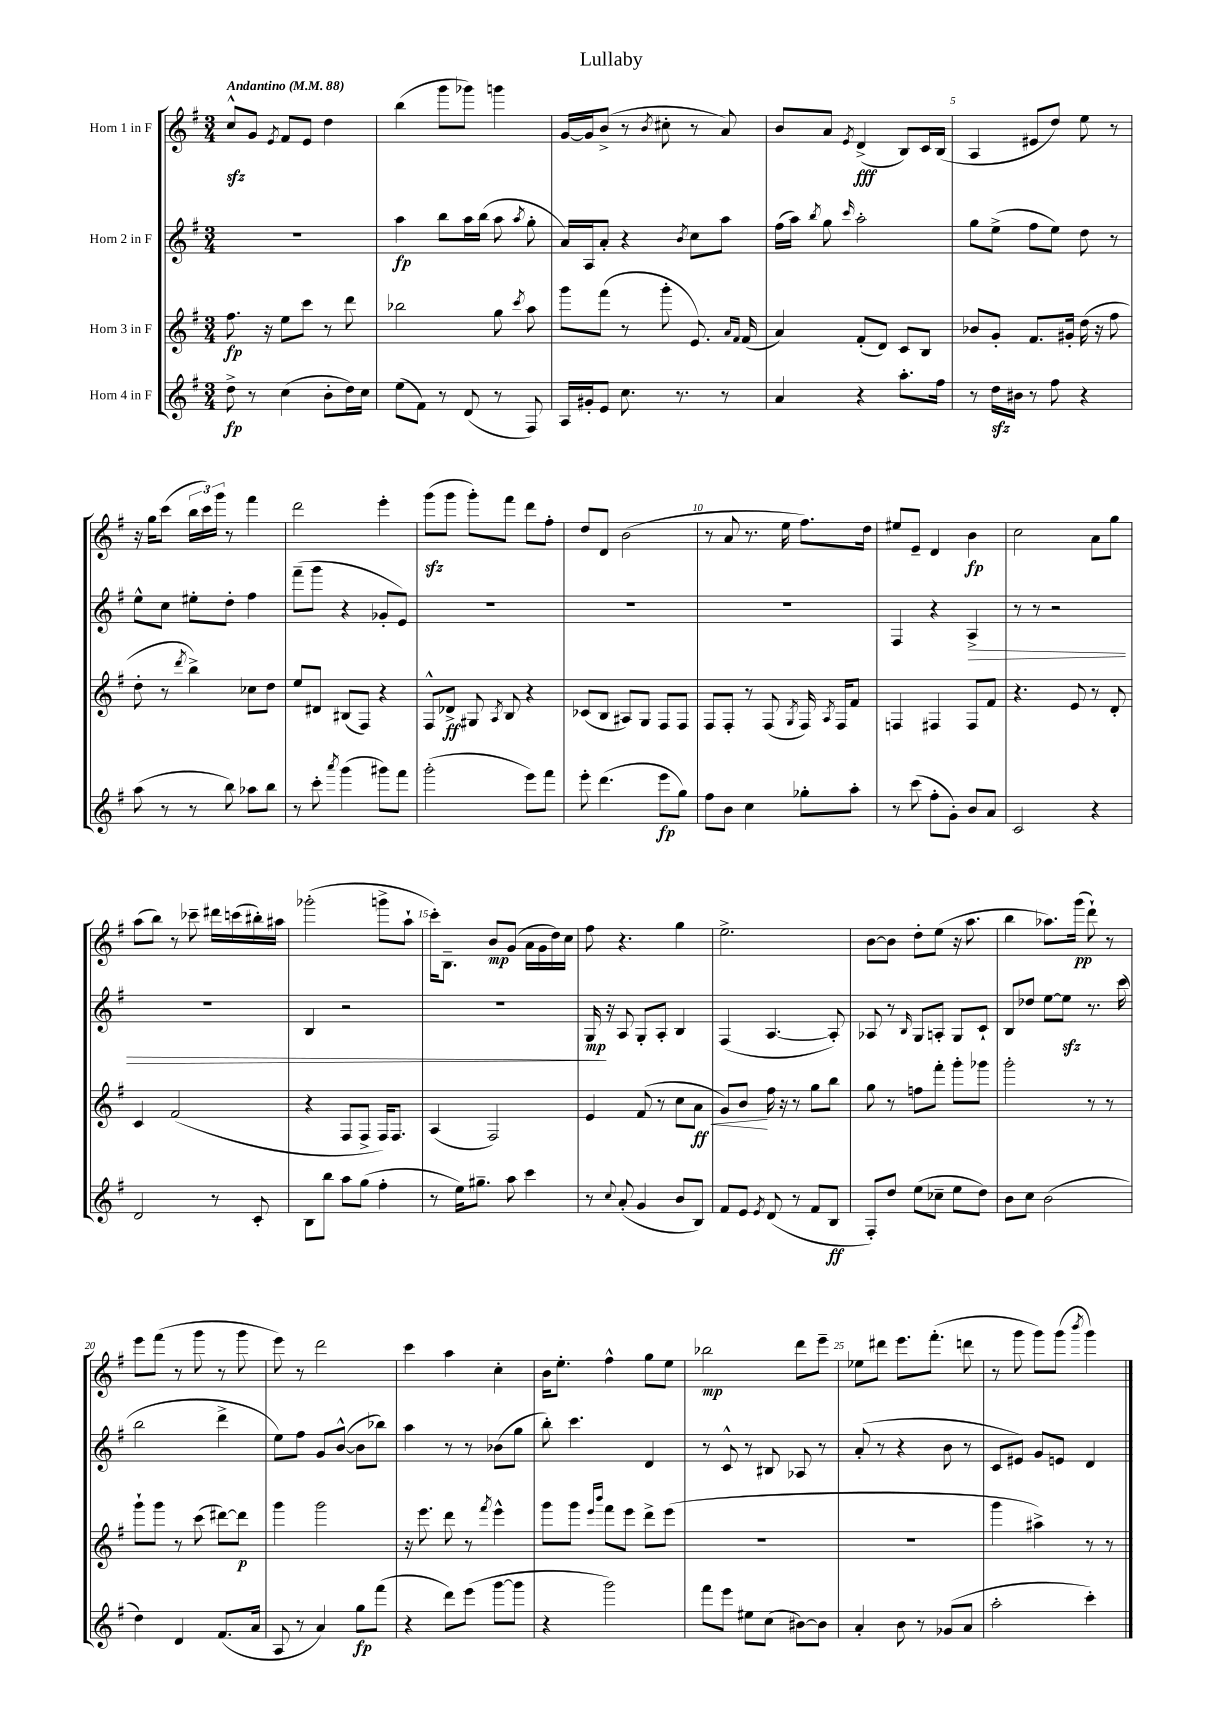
\header { title = "Lullaby" }
<<
\new StaffGroup <<
\new Staff = "s0" \with { instrumentName = "Horn 1 in F" } {
    \clef treble \key g \major \numericTimeSignature \time 3/4 \tempo "Andantino" 4 = 88
    \autoBeamOff c''8[-^\sfz g'8] \acciaccatura { e'8 } fis'8[ e'8] d''4 |
    b''4( g'''8[ ges'''8]) g'''4 |
    g'16[~ g'16 b'8]->( r8 \acciaccatura { b'8 } cis''8-. r8 a'8) |
    b'8[ a'8] \acciaccatura { e'8 } d'4->\fff( b8[) c'16 b16]( |
    a4 eis'8[ d''8]) e''8 r8 |
    r16 g''16[ c'''8]( \tuplet 3/2 { b''16[ c'''16) g'''16] } r8 fis'''4 |
    d'''2 e'''4-. |
    g'''8[\sfz( g'''8] g'''8[-.) fis'''8] d'''8[ fis''8]-. |
    d''8[ d'8] b'2( |
    r8 a'8 r8. e''16 fis''8.[) d''16] |
    eis''8[ e'8]-- d'4 b'4\fp |
    c''2 a'8[ g''8] |
    a''8[( b''8]) r8 ces'''8-- dis'''16[ c'''16( bis''16-.) ais''16] |
    ges'''2-.( g'''8[-> a''8]-! |
    c'''16[-.) b8.]-- b'8[\mp g'8]( a'16[ g'16 d''16) c''16] |
    fis''8 r4. g''4 |
    e''2.-> |
    b'8[~ b'8] d''8[-. e''8]( r16 a''8. |
    b''4 aes''8.[) g'''16]\pp( d'''8-!) r8 |
    e'''8[ fis'''8]( r8 g'''8 r8 g'''8 |
    e'''8) r8 d'''2 |
    c'''4 a''4 c''4-. |
    b'16[ e''8.]-. fis''4-^ g''8[ e''8] |
    bes''2\mp d'''8[ e'''8]-- |
    ees''8[ dis'''8] e'''8.[ fis'''8.]-.( d'''8 |
    r8 g'''8 g'''8[) g'''8]( \acciaccatura { b'''8 } g'''4) \bar "|." |
}
\new Staff = "s1" \with { instrumentName = "Horn 2 in F" } {
    \clef treble \key g \major \numericTimeSignature \time 3/4
    \autoBeamOff R2. |
    a''4\fp b''8[ a''16 b''16]( a''8 \acciaccatura { a''8 } g''8-. |
    a'16[) a16 a'8]-. r4 \acciaccatura { b'8 } c''8[ a''8] |
    fis''16[( a''16]) \acciaccatura { b''8 } g''8 \grace { c'''16 } a''2-. |
    g''8[ e''8]->( fis''8[ e''8]) d''8 r8 |
    e''8[-^ c''8] eis''8[-. d''8]-. fis''4 |
    fis'''8[--( g'''8] r4 ges'8[-. e'8]) |
    R2. |
    R2. |
    R2. |
    fis4 r4 a4->\> |
    r8 r8 r2 |
    R2. |
    b4 r2 |
    R2. |
    g16\mp\! r16 a8 g8[-. a8]-. b4 |
    fis4( a4.~ a8-.) |
    aes8 r8 \grace { b16 } g8[ a8]-. g8[ c'8]-! |
    b8[ des''8] e''8[~ e''8]\sfz r8. c'''16( |
    b''2 d'''4-> |
    e''8[) fis''8] g'8[ b'8]~-^( b'8[ bes''8]) |
    a''4 r8 r8 bes'8[( g''8] |
    b''8-.) c'''4. d'4 |
    r8 c'8-^ r8 bis8 aes8 r8 |
    a'8-.( r8 r4 b'8 r8 |
    c'8[ eis'8]) g'8[ e'8] d'4 \bar "|." |
}
\new Staff = "s2" \with { instrumentName = "Horn 3 in F" } {
    \clef treble \key g \major \numericTimeSignature \time 3/4
    \autoBeamOff fis''8.\fp r16 e''8[ c'''8] r8 d'''8 |
    bes''2 g''8 \acciaccatura { c'''8 } a''8 |
    g'''8[ fis'''8]( r8 g'''8-. e'8.) \grace { a'16[ fis'16] } fis'16( |
    a'4) fis'8[-.( d'8]) c'8[ b8] |
    bes'8[ g'8]-. fis'8.[ gis'16]-. d''16( r16 fis''8 |
    d''8-. r8 \acciaccatura { d'''8 } b''4->) ces''8[ d''8] |
    e''8[ dis'8] bis8[( fis8]) r4 |
    fis8[-^ des'8]->\ff gis8 \acciaccatura { a8 } b8 r4 |
    ces'8[( b8] ais8[) g8] fis8[ fis8] |
    fis8[ fis8]-. r8 fis8( \acciaccatura { g8 } fis16) \acciaccatura { a8 } fis16[ fis'8] |
    f4 fis4 fis8[ fis'8] |
    r4. e'8 r8 d'8-. |
    c'4 fis'2( |
    r4 fis8[ fis8]-> fis16[) fis8.] |
    a4( fis2) |
    e'4 fis'8( r8 c''8[ a'8]\ff\< |
    g'8[) b'8]\! fis''16 r16 r8 g''8[ b''8] |
    g''8 r8 f''8[ fis'''8]-. g'''8[-. ges'''8] |
    g'''2-. r8 r8 |
    g'''8[-! g'''8] r8 c'''8( dis'''8[~) dis'''8]\p |
    g'''4 g'''2 |
    r16 e'''8. d'''8 r8 \acciaccatura { fis'''8 } e'''4-^ |
    g'''8[ g'''8] \grace { e'''16[ b'''16] } fis'''8[ e'''8] d'''8[-> e'''8]( |
    R2. |
    R2. |
    g'''4 ais''4->) r8 r8 \bar "|." |
}
\new Staff = "s3" \with { instrumentName = "Horn 4 in F" } {
    \clef treble \key g \major \numericTimeSignature \time 3/4
    \autoBeamOff d''8->\fp r8 c''4( b'8[-. d''16) c''16] |
    e''8[( fis'8]) r8 d'8( r8 fis8) |
    a16[ gis'16-. e'8] c''8. r8. r8 |
    a'4 r4 a''8.[-. fis''16] |
    r8 d''16[\sfz bis'16] r8 fis''8 r4 |
    a''8( r8 r8 b''8) aes''8[ b''8] |
    r8 c'''8-. \acciaccatura { a'''8 } g'''4( gis'''8[) fis'''8] |
    g'''2-.( e'''8[) fis'''8] |
    e'''8-. d'''4.( e'''8[\fp g''8]) |
    fis''8[ b'8] c''4 ges''8[-. a''8]-. |
    r8 c'''8( fis''8[-. g'8]-.) b'8[ a'8] |
    c'2 r4 |
    d'2 r8 c'8-. |
    b8[ b''8] a''8[ g''8]( fis''4-. |
    r8 e''16[) gis''8.]-- a''8 c'''4 |
    r8 \appoggiatura { c''8 } a'8-.( g'4 b'8[ b8]) |
    fis'8[ e'8] \acciaccatura { e'8 } d'8( r8 fis'8[ b8]\ff |
    fis8[-.) d''8] e''8[( ces''8]-- e''8[ d''8]) |
    b'8[ c''8] b'2( |
    d''4) d'4 fis'8.[( a'16] |
    a8 r8 a'4) g''8[\fp fis'''8]( |
    r4 d'''8[) e'''8]( g'''8[~ g'''8] |
    r4 g'''2) |
    fis'''8[ e'''8] eis''8[ c''8]( bis'8[~) bis'8] |
    a'4-. b'8 r8 ges'8[( a'8] |
    a''2-. c'''4-.) \bar "|." |
}
>>
>>
\layout { \context { \Score \override BarNumber.break-visibility = ##(#f #t #t) barNumberVisibility = #(every-nth-bar-number-visible 5) } }
